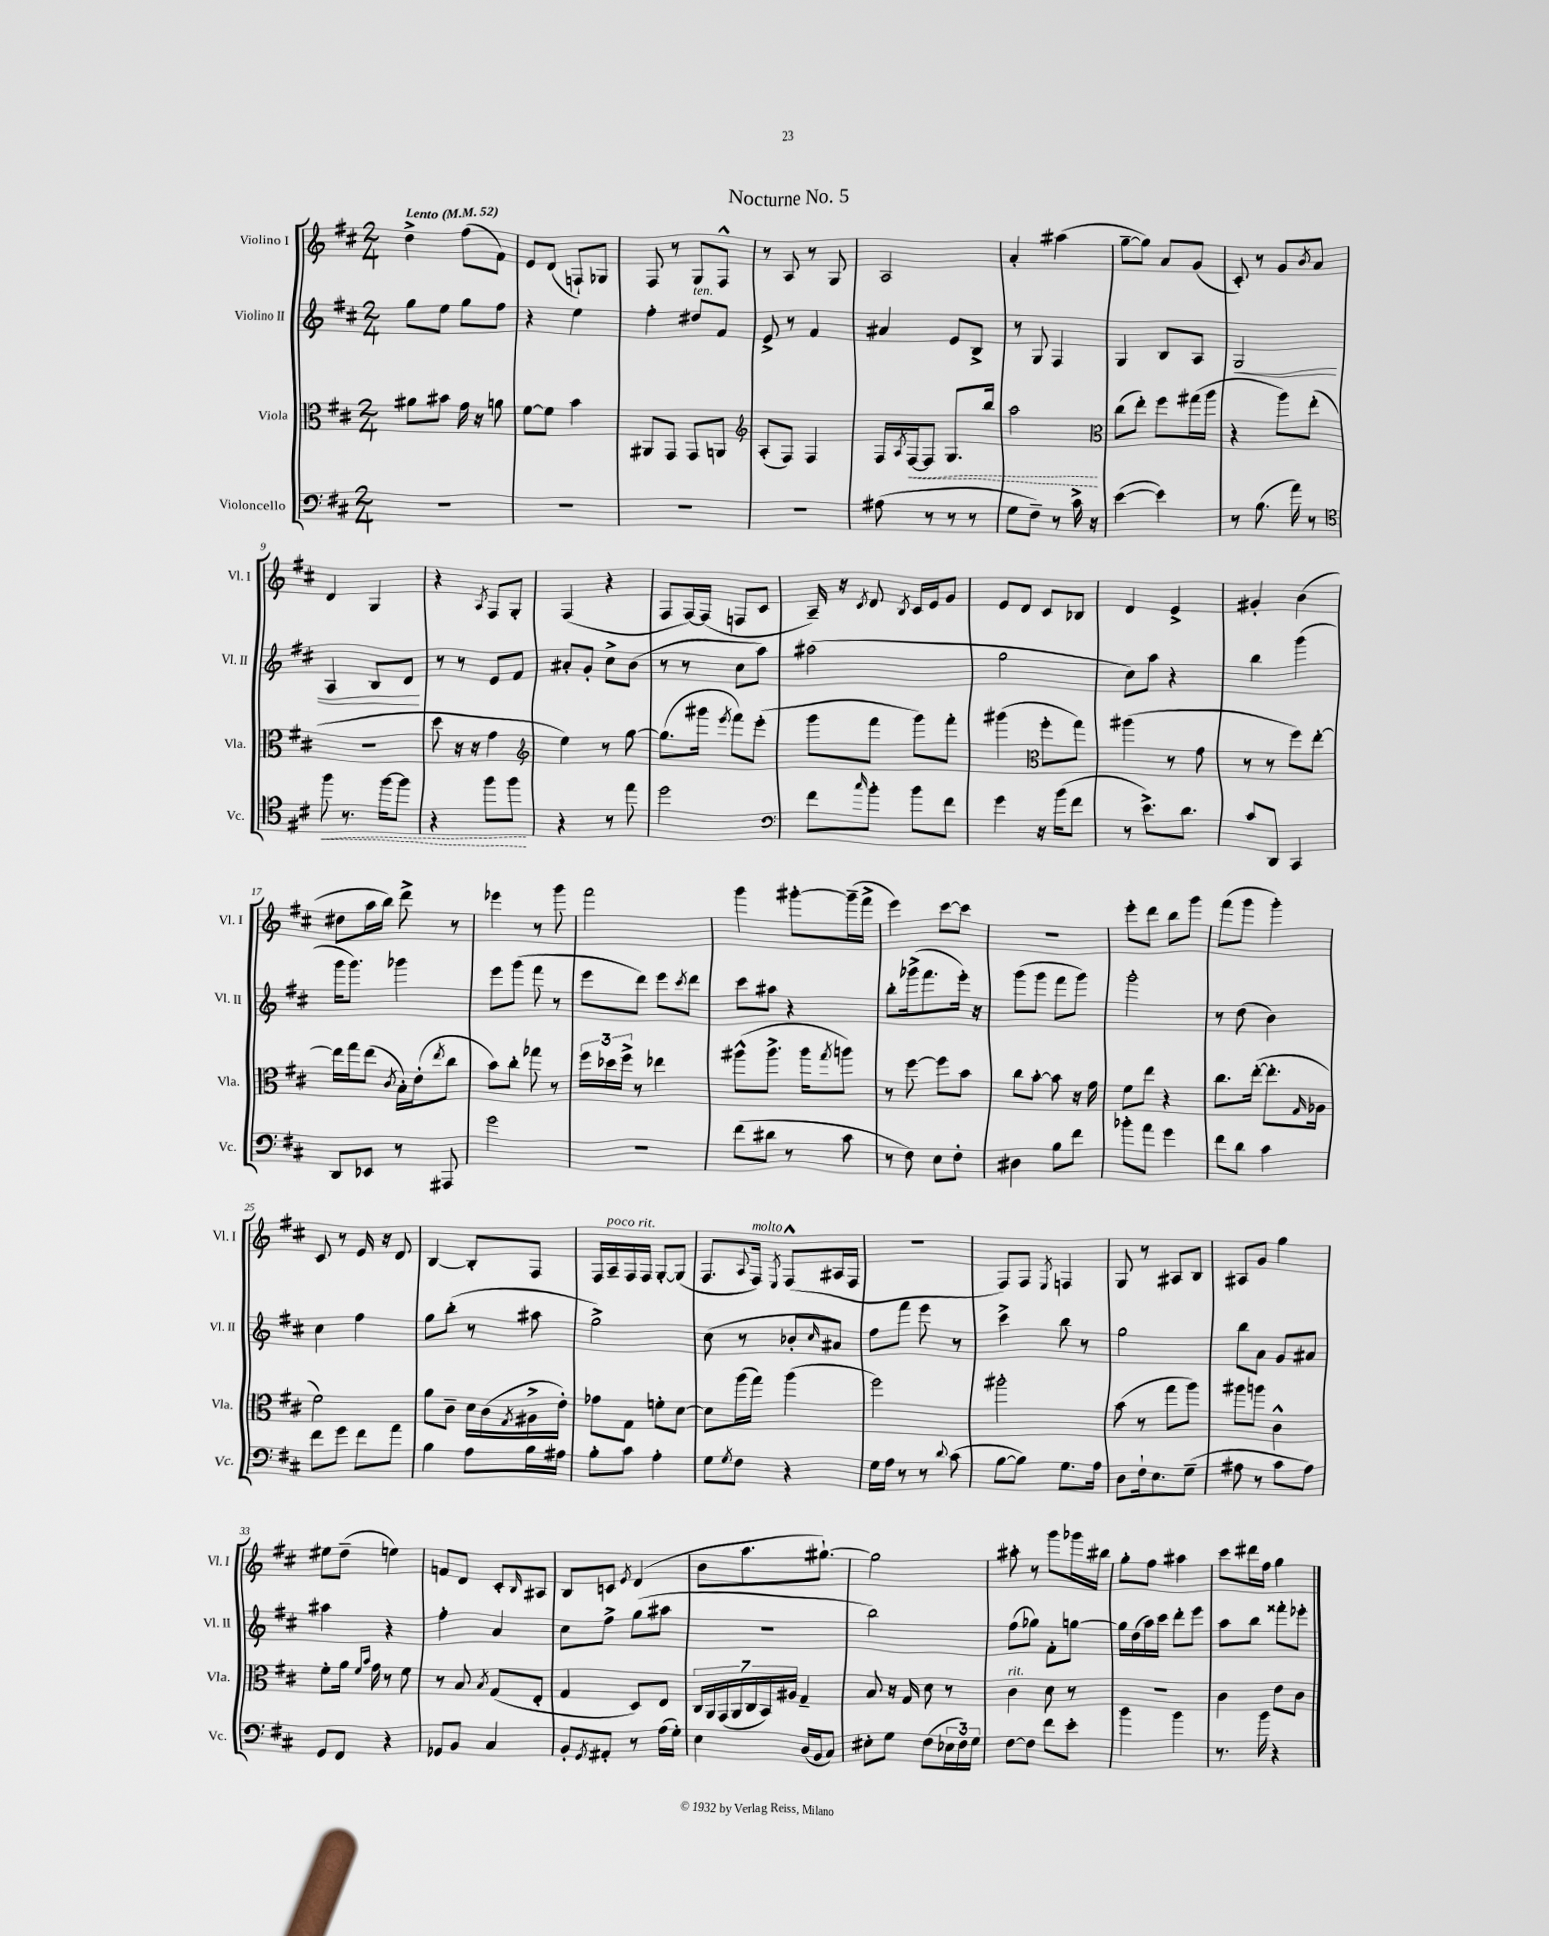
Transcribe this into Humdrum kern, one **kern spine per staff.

**kern	**kern	**kern	**kern
*staff4	*staff3	*staff2	*staff1
*clefF4	*clefC3	*clefG2	*clefG2
*k[f#c#]	*k[f#c#]	*k[f#c#]	*k[f#c#]
*M2/4	*M2/4	*M2/4	*M2/4
*MM52	*MM52	*MM52	*MM52
2r	8a#	8gg	4dd^
.	8b#	8ee	.
.	16g	8gg	(8ff#
.	16r	.	.
.	8a	8ff#	8f#)
=	=	=	=
2r	[8f#	4r	8e
.	8f#]	.	(8d
.	4b	4ee	8F`)
.	.	.	8G-
=	=	=	=
2r	8AA#	4ff#'	8F#
.	8GG	.	8r
.	8GG	8dd#	8G
.	8AA	8f#	8F#^^
=	=	=	=
*	*clefG2	*	*
2r	(8A'	8e^	8r
.	8F#)	8r	8A
.	4F#	4f#	8r
.	.	.	8G
=	=	=	=
(8A#	16F#	4a#	2A
.	8qA	.	.
.	[16F#	.	.
8r	8F#]	.	.
8r	8.G	8e	.
8r	.	8B^	.
.	16bb	.	.
=	=	=	=
8G	2aa	8r	4a'
8F#~)	.	8G	.
8r	.	4F#	(4aa#
16c#^	.	.	.
16r	.	.	.
=	=	=	=
*	*clefC3	*	*
([4e	(8cc#	4G	[8gg~
.	8ee')	.	8gg])
4e])	8ff#	8B	8a
.	(16gg#	8A	(8g
.	16aa	.	.
=	=	=	=
8r	4r	2G	8c#')
(8.B	.	.	8r
.	8aa)	.	8g
16a)	.	.	.
.	.	.	8qb
8r	(8ee'	.	8a
=	=	=	=
*clefC4	*	*	*
8ff#	2r	4A	4d
8.r	.	.	.
.	.	8B	4G
[16ff#	.	.	.
8ff#]	.	8d	.
=	=	=	=
4r	8dd	8r	4r
.	16r	8r	.
.	16r	.	.
.	.	.	8qA
8ff#	4g	8e	8F#
8ff#	.	8f#	8G'
=	=	=	=
*	*clefG2	*	*
4r	4ee)	8a#'	(4F#
.	.	8g'	.
8r	8r	8cc#^	4r
8ee	[8gg	(8b	.
=	=	=	=
2dd	(8.gg]	8r	8F#
.	.	8r	[16F#)
.	16ggg#	.	(16F#]
.	8qeee	.	.
.	8fff#)	8cc#	8F
.	(8eee'	8aa)	8c#
=	=	=	=
*clefF4	*	*	*
8f#	8ggg	(2aa#	16A~)
.	.	.	16r
16qqcc#	.	.	8qc#
8b'	8fff#	.	8d
.	.	.	8qB
8b	8ggg)	.	16c#
.	.	.	16e
8f#	8fff#'	.	8g
=	=	=	=
4g	(4ggg#	2gg	8e
.	.	.	8d
*	*clefC3	*	*
16r	8ff#'	.	8c#
(16b	.	.	.
8f#	8gg)	.	8B-
=	=	=	=
8r	(4aa#	8cc#)	4d
8.e^)	.	8aa	.
.	8r	4r	4e^
8.d	.	.	.
.	8g	.	.
=	=	=	=
8c#	8r	4bb	4g#'
8DD	8r	.	.
4CC#	8ff#)	(4ggg	(4b
.	[8ee'	.	.
=	=	=	=
8DD	16ee]	16ggg	8dd#
.	16gg	8.ggg)	.
8EE-	(8ee	.	16aa
.	.	.	16bb)
.	8qc#	.	.
8r	16B')	4ggg-	8ddd^
.	(16e'	.	.
.	8qee	.	.
8AAA#	8cc#	.	8r
=	=	=	=
2g	8b)	8eee	4eee-
.	8cc#'	(8ggg	.
.	8gg-	8fff#	8r
.	8r	8r	8ggg
=	=	=	=
2r	24ff#	8eee	2fff#
.	24dd-	.	.
.	24ff#^	.	.
.	8r	8ddd)	.
.	4ee-	8eee	.
.	.	8qccc#	.
.	.	8ddd	.
=	=	=	=
(8f#	(8aa#^^	8ccc#	4ggg
8d#	8.aa#^	8aa#	.
8r	.	4r	[8ggg#'
.	16aa#	.	.
.	8qgg	.	.
8c#	8aa)	.	(16ggg#~]
.	.	.	16fff#^
=	=	=	=
8r	8r	8bb'	4eee)
8F#)	[8ff#	(16ggg-^	.
.	.	8.fff#	.
8E	8ff#]	.	[8ccc#
8F#'	8b	16eee')	8ccc#]
.	.	16r	.
=	=	=	=
4D#	8cc#	(8ggg	2r
.	[8b'	8ggg	.
8B	8b]	8fff#	.
8f#	16r	8ggg)	.
.	16g	.	.
=	=	=	=
8b-'	8f#	2ggg'	8eee'
8a	8ee	.	8ddd
4g	4r	.	8bb
.	.	.	8ggg
=	=	=	=
8f#	8.cc#	8r	(8fff#
8d	.	(8dd	8ggg
.	([16ee'	.	.
4c#	8.ee']	4b)	4ggg')
.	16qqG	.	.
.	16A-	.	.
=	=	=	=
8f#	2f#)	4cc#	8c#
8g	.	.	8r
8f#	.	4ff#	16e
.	.	.	16r
8a	.	.	8d
=	=	=	=
4B	8a	8gg	[4B
.	8c#~	(8bb'	.
8A	16d	8r	8B']
.	(16c#	.	.
.	8qG	.	.
16B	16A#^	8aa#	8F#
16A#	16e')	.	.
=	=	=	=
8B'	8g-	2gg^)	16F#
.	.	.	16A~
8c#	8G	.	16F#
.	.	.	16F#
4A'	8f'	.	[8G'
.	[8d	.	(8G]
=	=	=	=
8G	8d]	(8cc#	8.F#
8qG	.	.	.
8F#	(16aa	8r	.
.	.	.	8qqA
.	16gg)	.	16F#)
.	.	.	8qE
4r	(4aa	8b-'	(8F#^^
.	.	16qqcc#	.
.	.	8a#)	16A#
.	.	.	16F#
=	=	=	=
16G	2ff#)	8ff#	2r
16A	.	.	.
8r	.	8fff#	.
8r	.	8eee	.
8qqd	.	.	.
(8c#	.	8r	.
=	=	=	=
[8B	2aa#'	4ccc#^	8F#)
8B])	.	.	8F#
.	.	.	8qE
8.G	.	8bb	4F
.	.	8r	.
16A	.	.	.
=	=	=	=
8D	(8b	2gg	8G
16F#`	8r	.	8r
8.E	.	.	.
.	8gg	.	8A#
(8G~	8aa)	.	8B
=	=	=	=
8A#	8aa#	8bb	8A#
8r	8aa	8a	8g
8c#	4c#^^	8g	4gg
8A#)	.	8a#	.
=	=	=	=
8GG	8f#'	4aa#	8ee#
8FF#	16a	.	(8dd~
.	16qqf#	.	.
.	16qqb	.	.
.	16g	.	.
4r	8r	4r	4ee)
.	8f#	.	.
=	=	=	=
8GG-	8r	4ff#'	8f
8BB	8B	.	8d
.	8qB	.	.
4C#	(8G	4a	8c#'
.	.	.	16qqB
.	8E'	.	8A#
=	=	=	=
8BB'	4G	8cc#	8B
8qGG	.	.	.
8AA#'	.	8ff#^	8c
.	.	.	8qe
8r	8D)	(8gg	(4d
(16A	8E	8aa#	.
16G')	.	.	.
=	=	=	=
4E	28C#	2r	8b
.	28AA	.	.
.	(28GG	.	.
.	28AA	.	.
.	.	.	8.aa
.	28C#	.	.
.	28BB)	.	.
.	28A#	.	.
(16D	4G~	.	.
16BB	.	.	[8.gg#`)
8C#)	.	.	.
=	=	=	=
8E#'	8B	2bb)	2gg#]
8G	16r	.	.
.	16G	.	.
(8F#	8d	.	.
24E-	8r	.	.
24F#)	.	.	.
24G	.	.	.
=	=	=	=
[8F#	4c#	(8ff#	8aa#'
8F#]	.	8gg-)	8r
8f#	8d	8f#'	8ggg
8e'	8r	[8gg	16ggg-
.	.	.	16bb#
=	=	=	=
4b	2r	16gg]	8gg'
.	.	(16dd	.
.	.	16aa)	8ff#
.	.	16ccc#	.
4b	.	8ddd'	4aa#
.	.	8eee	.
=	=	=	=
8.r	4c#	8aa	8ccc#
.	.	8bb	16ddd#
16b	.	.	16ff#
4r	8e	8fff##'	4gg
.	8c#	8eee-'	.
==	==	==	==
*-	*-	*-	*-
